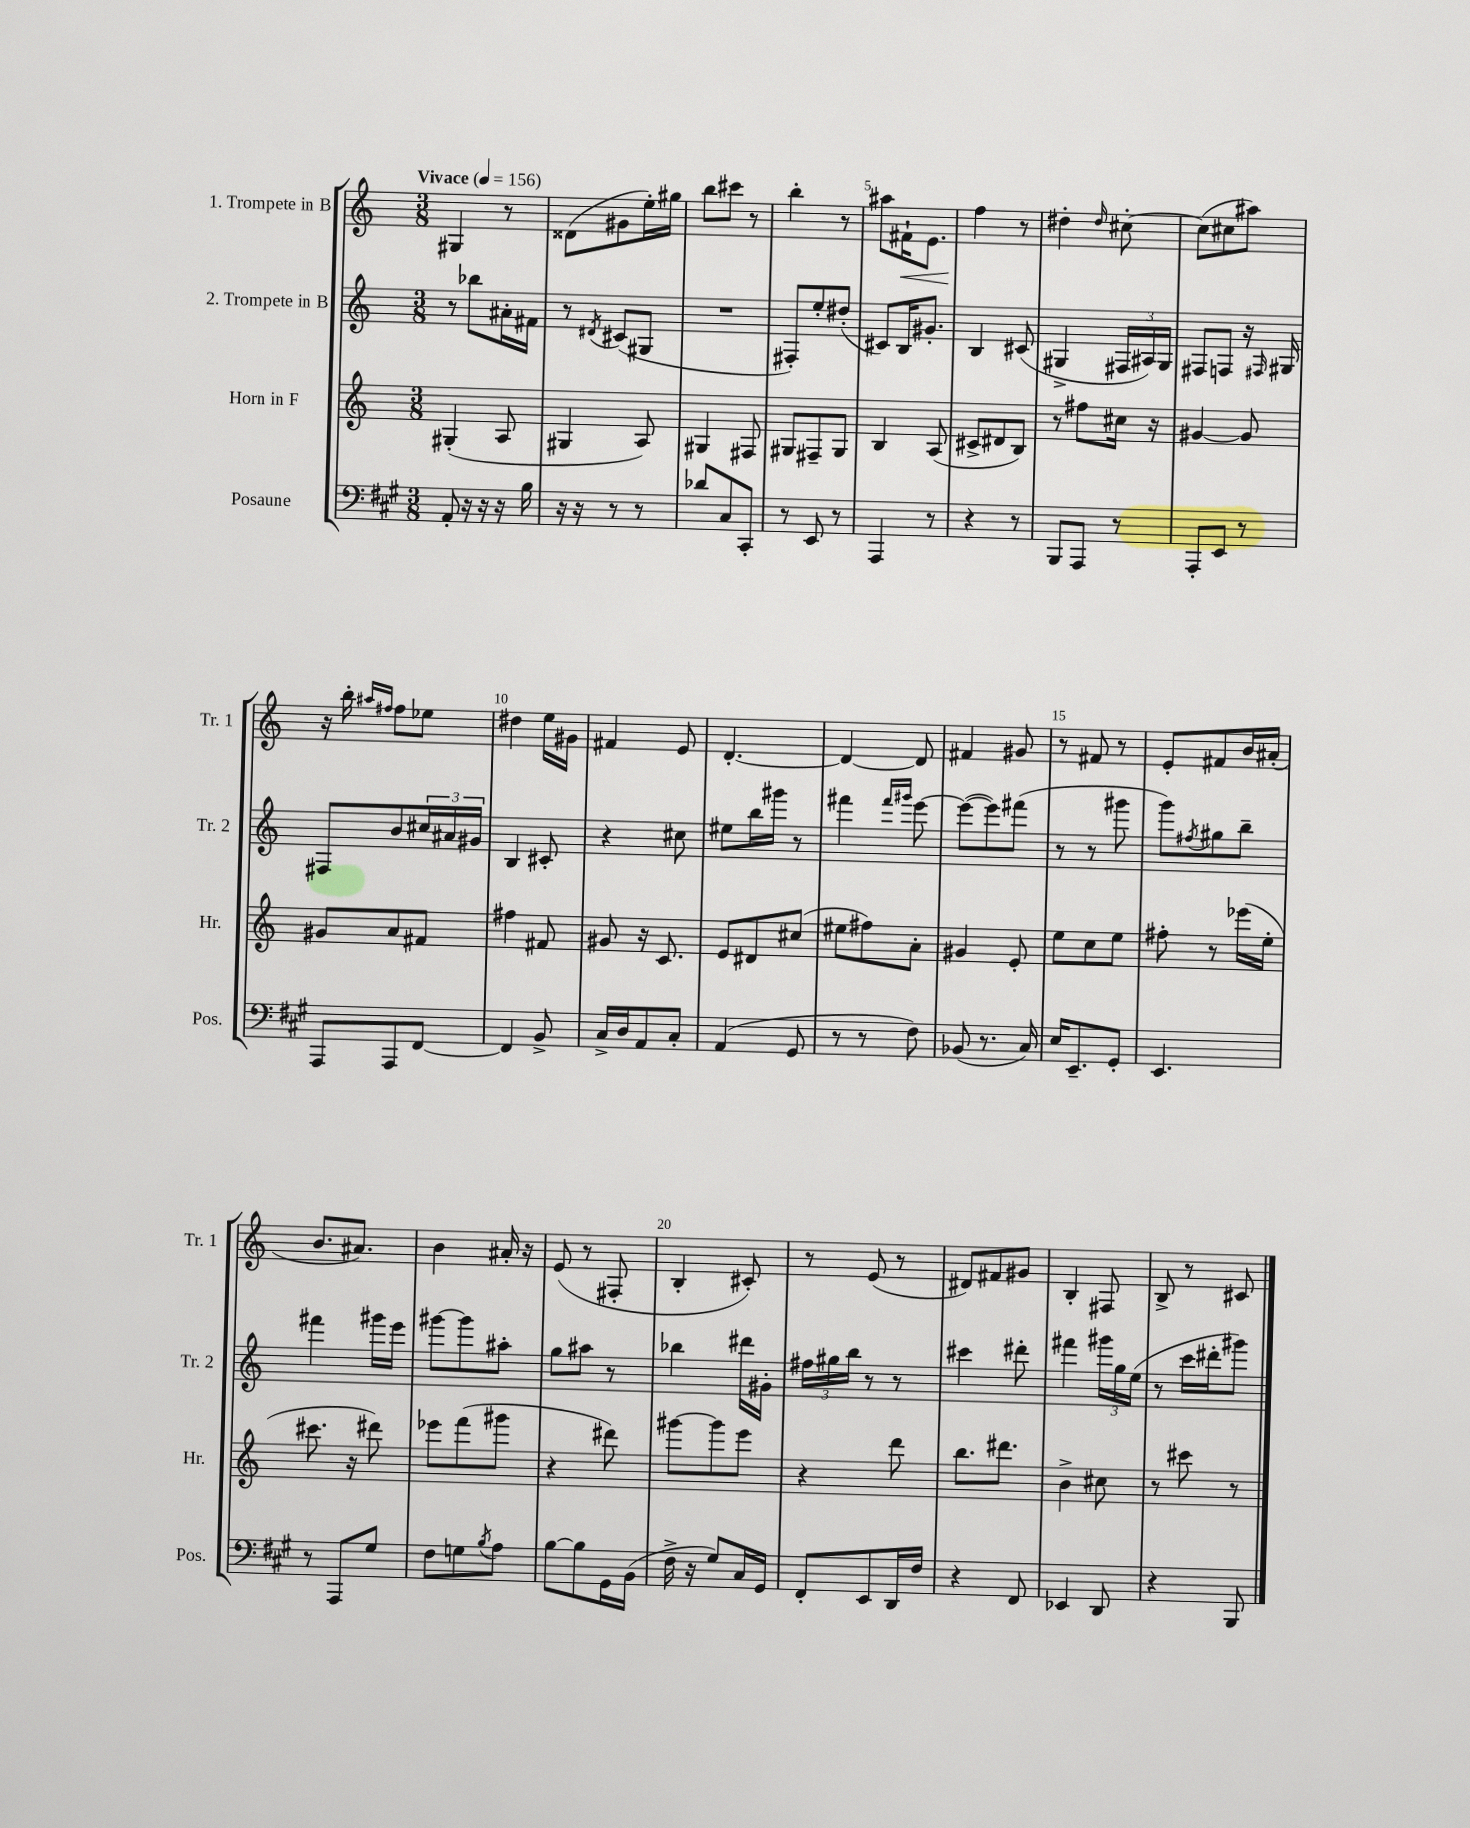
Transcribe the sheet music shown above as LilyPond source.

<<
\new StaffGroup <<
\new Staff = "s0" \with { instrumentName = "1. Trompete in B" shortInstrumentName = "Tr. 1" } {
    \clef treble \key c \major \numericTimeSignature \time 3/8 \tempo "Vivace" 4 = 156
    gis4 r8 |
    disis'8( gis'8 e''16-.) gis''16 |
    b''8 cis'''8 r8 |
    b''4-. r8 |
    ais''8 fis'16-!\< e'8. |
    f''4\! r8 |
    dis''4-. \grace { dis''16 } cis''8~-. |
    cis''8( cis''8 ais''8) |
    r16 b''16-. \grace { ais''16 fis''16 } fis''8 ees''8 |
    dis''4 e''16 gis'16 |
    fis'4 e'8 |
    d'4.~-. |
    d'4~ d'8 |
    fis'4 gis'8 |
    r8 fis'8 r8 |
    e'8-. fis'8 b'16 ais'16-.( |
    b'8. ais'8.) |
    b'4 ais'16-. r16 |
    e'8( r8 fis8-. |
    b4-. cis'8-.) |
    r8 e'8( r8 |
    dis'8) fis'8 gis'8 |
    b4-. fis8 |
    b8-> r8 cis'8 \bar "|." |
}
\new Staff = "s1" \with { instrumentName = "2. Trompete in B" shortInstrumentName = "Tr. 2" } {
    \clef treble \key c \major \numericTimeSignature \time 3/8
    r8 bes''8 ais'16-. fis'16 |
    r8 \acciaccatura { dis'8 } cis'8( gis8 |
    R4. |
    fis8-.) e''8-. dis''8-.( |
    cis'8) b16 gis'8.-. |
    b4 cis'8( |
    gis4-> \tuplet 3/2 { fis16 ais16) gis16 } |
    fis8 f8 r16 \grace { fis16 } gis16 |
    fis8 b'8 \tuplet 3/2 { cis''16 ais'16 gis'16 } |
    b4 cis'8-. |
    r4 cis''8 |
    eis''8 b''16 gis'''16 r8 |
    fis'''4 \grace { fis'''16 gis'''16 } e'''8~ |
    e'''8~( e'''8) fis'''8( |
    r8 r8 gis'''8 |
    g'''8) \acciaccatura { fis''8 } gis''8 b''8-- |
    fis'''4 gis'''16 e'''16 |
    gis'''8~ gis'''8 ais''8-. |
    g''8 ais''8 r8 |
    bes''4 dis'''16 gis'16-. |
    \tuplet 3/2 { fis''16 gis''16 b''16 } r8 r8 |
    cis'''4 dis'''8-. |
    fis'''4 \tuplet 3/2 { gis'''16 g''16 e''16( } |
    r8 c'''16 dis'''16-. gis'''8) \bar "|." |
}
\new Staff = "s2" \with { instrumentName = "Horn in F" shortInstrumentName = "Hr." } {
    \clef treble \key c \major \numericTimeSignature \time 3/8
    gis4-.( a8 |
    gis4 a8) |
    gis4 fis8 |
    gis8 fis8-- gis8 |
    b4 a8( |
    cis'8-> dis'8 b8) |
    r8 fis''8 cis''16 r16 |
    gis'4~ gis'8 |
    gis'8 a'8 fis'8 |
    fis''4 fis'8 |
    gis'8 r16 c'8. |
    e'8 dis'8 cis''8( |
    eis''8 fis''8) a'8-. |
    gis'4 e'8-. |
    e''8 c''8 e''8 |
    fis''8-. r8 ees'''16( e''16-. |
    cis'''8. r16 dis'''8) |
    ees'''8 f'''8( gis'''8 |
    r4 dis'''8) |
    gis'''8~ gis'''8 e'''8 |
    r4 d'''8 |
    b''8. dis'''8. |
    b'4-> cis''8 |
    r8 cis'''8 r8 \bar "|." |
}
\new Staff = "s3" \with { instrumentName = "Posaune" shortInstrumentName = "Pos." } {
    \clef bass \key a \major \numericTimeSignature \time 3/8
    a,8-. r16 r16 r16 b16 |
    r16 r16 r8 r8 |
    des'8 cis8 cis,8-. |
    r8 e,8 r8 |
    a,,4 r8 |
    r4 r8 |
    b,,8 a,,8 r8 |
    a,,8-. e,8 r8 |
    a,,8 a,,8 fis,8~ |
    fis,4 b,8-> |
    cis16-> d16 a,8 cis8-. |
    a,4( gis,8 |
    r8 r8 fis8) |
    bes,8( r8. cis16) |
    e16 e,8.-- gis,8-. |
    e,4. |
    r8 a,,8 gis8 |
    fis8 g8 \acciaccatura { b8 } a8 |
    b8~ b8 gis,16 b,16( |
    fis16-> r16 gis8) cis16 gis,16 |
    fis,8-. e,8 d,16 fis16 |
    r4 fis,8 |
    ees,4 d,8 |
    r4 b,,8 \bar "|." |
}
>>
>>
\layout { \context { \Score \override BarNumber.break-visibility = ##(#f #t #t) barNumberVisibility = #(every-nth-bar-number-visible 5) } }
